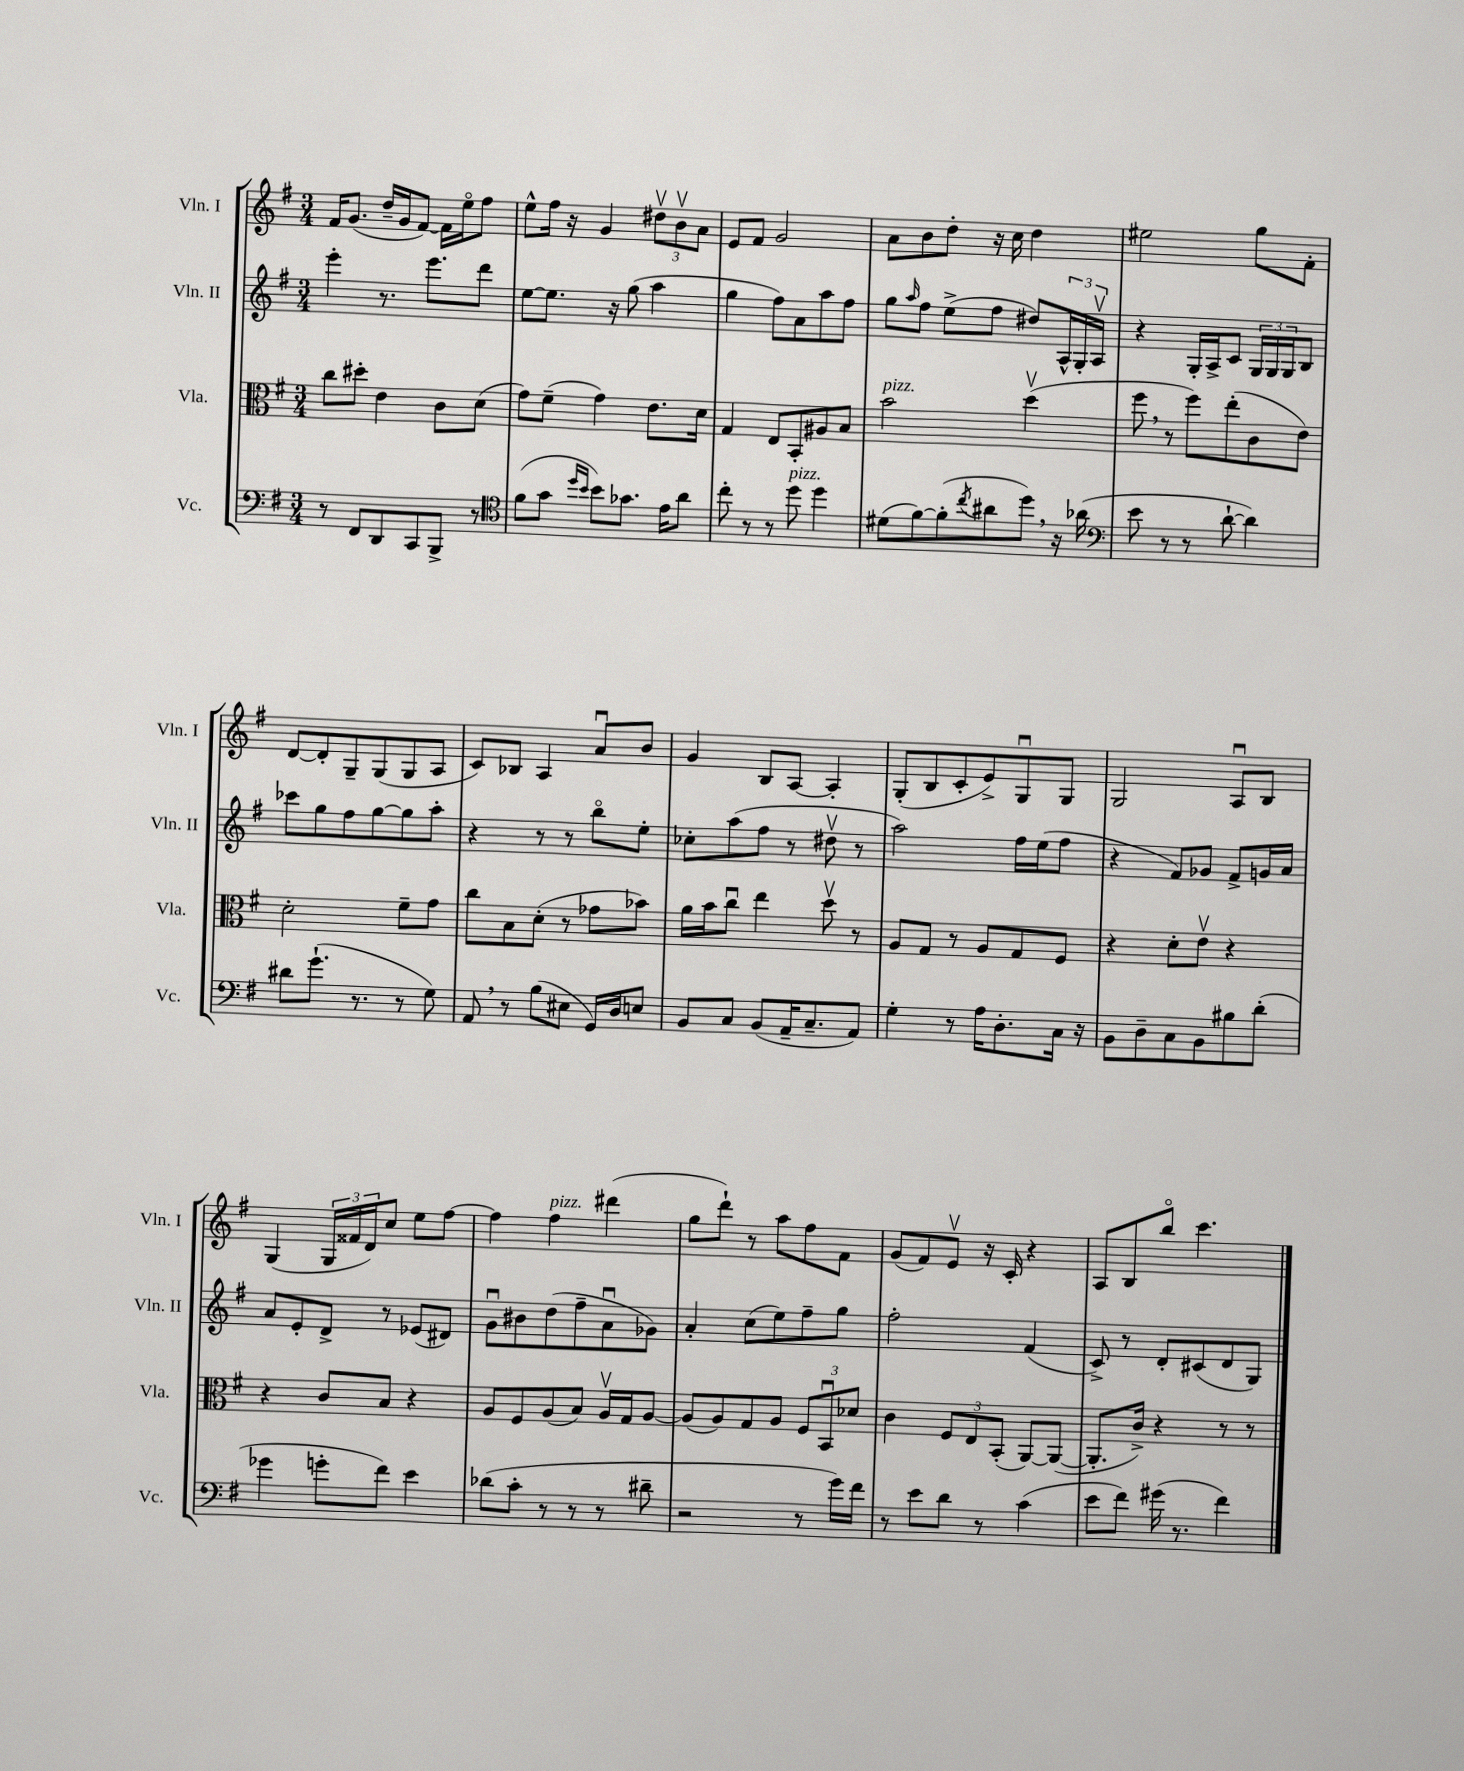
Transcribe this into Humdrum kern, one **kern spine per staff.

**kern	**kern	**kern	**kern
*part4	*part3	*part2	*part1
*staff4	*staff3	*staff2	*staff1
*I"Vc.	*I"Vla.	*I"Vln. II	*I"Vln. I
*I'Vc.	*I'Vla.	*I'Vln. II	*I'Vln. I
*clefF4	*clefC3	*clefG2	*clefG2
*k[f#]	*k[f#]	*k[f#]	*k[f#]
*M3/4	*M3/4	*M3/4	*M3/4
=108	=108	=108	=108
8r	8cc\L	4eee'\	16f#/KL
.	.	.	(8.g/J
8FF#/L	8dd#X'\J	.	.
8DD/	4e\	8.r	16dd~/LL
.	.	.	16g/J
8CC/	.	.	[8f#/J)
.	.	8.eee\L	.
8BBB^/J	8c\L	.	16f#\LL]
.	.	.	16ee\J
8r	(8d\J	8ddd\J	8ff#\J
=109	=109	=109	=109
*clefC4	*	*	*
(8f#\L	8g\L)	[8ee\L	8ee^^\L
8g\J	(8f#~\J	8.ee\J]	16ff#\Jk
.	.	.	16r
16qqdd/LL	.	.	.
16qqb/JJ	.	.	.
8b\L)	4g\)	.	4g/
.	.	16r	.
8.g-X\J	.	(8gg\	.
.	8.e\L	4aa\	12dd#Xv\L
16e\KL	.	.	.
.	.	.	12bv\
8a\J	.	.	.
.	.	.	12a\J
.	16d\Jk	.	.
=110	=110	=110	=110
8cc'\	4G/	4gg\	8e/L
8r	.	.	8f#/J
8r	8E/L	8ff#\L)	2g/
!LO:TX:a:i:t=pizz.	!	!	!
8dd\	8BB'/	8a\	.
4dd\	8A#X/	8aa\	.
.	8B/J	8ff#\J	.
=111	=111	=111	=111
!	!LO:TX:a:i:t=pizz.	!	!
(8d#X\L	2b\	8gg\L	8a\L
.	.	16qqaa/	.
[8f#\)	.	8ff#\J	8b\
(8f#'\]	.	(8ee^\L	8dd'\J
8qcc/	.	.	.
8a#X\	.	8ff#\J	16r
.	.	.	16cc\
8dd,\J)	(4ddv\	8dd#X/L)	4dd\
16r	.	24A^^/L	.
.	.	24G'/	.
(16a-X\	.	.	.
.	.	24Av/JJ	.
=112	=112	=112	=112
*clefF4	*	*	*
8e\	8ff#,\	4r	2ee#X\
8r	8r	.	.
8r	8ff#\L)	16G'/LL	.
.	.	16A^/J	.
[8d`\	(8ee'\	8c/J	.
4d\])	8c\	24G/LL	8gg\L
.	.	24G/	.
.	.	24G/J	.
.	8e\J)	8B/J	8f#'\J
!!LO:LB:g=z
=113	=113	=113	=113
8d#X\L	2d'\	8ccc-X\L	[8d/L
(8.g`\J	.	8gg\	8d'/]
.	.	8ff#\	8G~/
8.r	.	.	.
.	.	[8gg\	(8G/
8r	8f#~\L	8gg\]	8G/
8G\)	8g\J	8aa'\J	8A/J
=114	=114	=114	=114
8AA,/	8cc\L	4r	8c/L)
8r	8B\	.	8B-X/J
(8B\L	(8d'\J	8r	4A/
8E#X\J	8r	8r	.
16GG/LL)	8g-X\L	8bb\L	8au/L
16D/J	.	.	.
8En/J	8b-X\J)	8ee'\J	8b/J
=115	=115	=115	=115
8BB/L	16a\LL	8cc-X'\L	4g/
.	16b\J	.	.
8C/J	8ccu\J	(8aa\	.
(8BB/L	4ee\	8ff#\J	8B/L
16AA~/K	.	8r	[8A/J
8.C~/	.	.	.
.	8ddv\	8dd#Xv\	4A'/]
8AA/J)	8r	8r	.
=116	=116	=116	=116
4G'\	8A/L	2aa\)	(8G'/L
.	8G/J	.	8B/
8r	8r	.	8c'/
16A\KL	8A/L	.	8e^/)
8.D'\	.	.	.
.	8G/	16ff#\LL	8Gu/
.	.	(16ee\J	.
16C\Jk	8F#/J	8ff#\J	8G/J
16r	.	.	.
=117	=117	=117	=117
8BB\L	4r	4r	2G/
8D~\	.	.	.
8C\	8d'\L	8f#/L)	.
8BB\	8ev\J	8g-X/J	.
8B#X\	4r	8f#^/L	8Au/L
(8d'\J	.	16gn/L	8B/J
.	.	16a/JJ	.
!!LO:LB:g=z
=118	=118	=118	=118
4g-X\	4r	8a/L	(4G/
.	.	8e'/	.
8gn'\L	8c/L	8d^/J	24G/LL
.	.	.	24f##X/
.	.	.	24d/J)
8f#\J)	8B/J	8r	8cc/J
4e\	4r	(8e-X/L	8ee\L
.	.	8d#X/J)	[8ff#\J
=119	=119	=119	=119
(8d-X\L	8A/L	8gu\L	4ff#\]
8c'\J	8F#/	8b#X\	.
!	!	!	!LO:TX:a:i:t=pizz.
8r	(8A/	(8dd\	4ff#\
8r	8B/J)	8ff#~\	.
8r	16Av/LL	8au\	(4ddd#X\
.	16G/J	.	.
8d#X~\	[8A/J	8g-X\J)	.
=120	=120	=120	=120
2r	(8A/L]	4a'/	8gg\L
.	8A/)	.	8ddd`\J)
.	8G/	(8cc\L	8r
.	8A/J	8ee\)	8aa\L
8r	12F#/L	8ff#~\	8ff#\
.	12BBu/	.	.
16g\LL)	.	8gg\J	8f#\J
.	12d-X/J	.	.
16f#\JJ	.	.	.
=121	=121	=121	=121
8r	4c\	2ff#'\	(8g/L
8e\L	.	.	8f#/)
8d\J	12F#/L	.	8ev/J
.	12E/	.	.
8r	.	.	16r
.	(12BB'/J	.	.
.	.	.	16c'/
(4c\	[8AA/L)	(4f#/	4r
.	(8AA/J_	.	.
=122	=122	=122	=122
8e\L	8.AA'/L]	8c^/)	8A/L
8f#\J)	.	8r	8B/
.	16c^/Jk)	.	.
(16g#X\	4r	8d'/L	8bb/J
8.r	.	.	.
.	.	(8c#X/	4.ccc\
4f#\)	8r	8d/	.
.	8r	8G/J)	.
==	==	==	==
*-	*-	*-	*-
